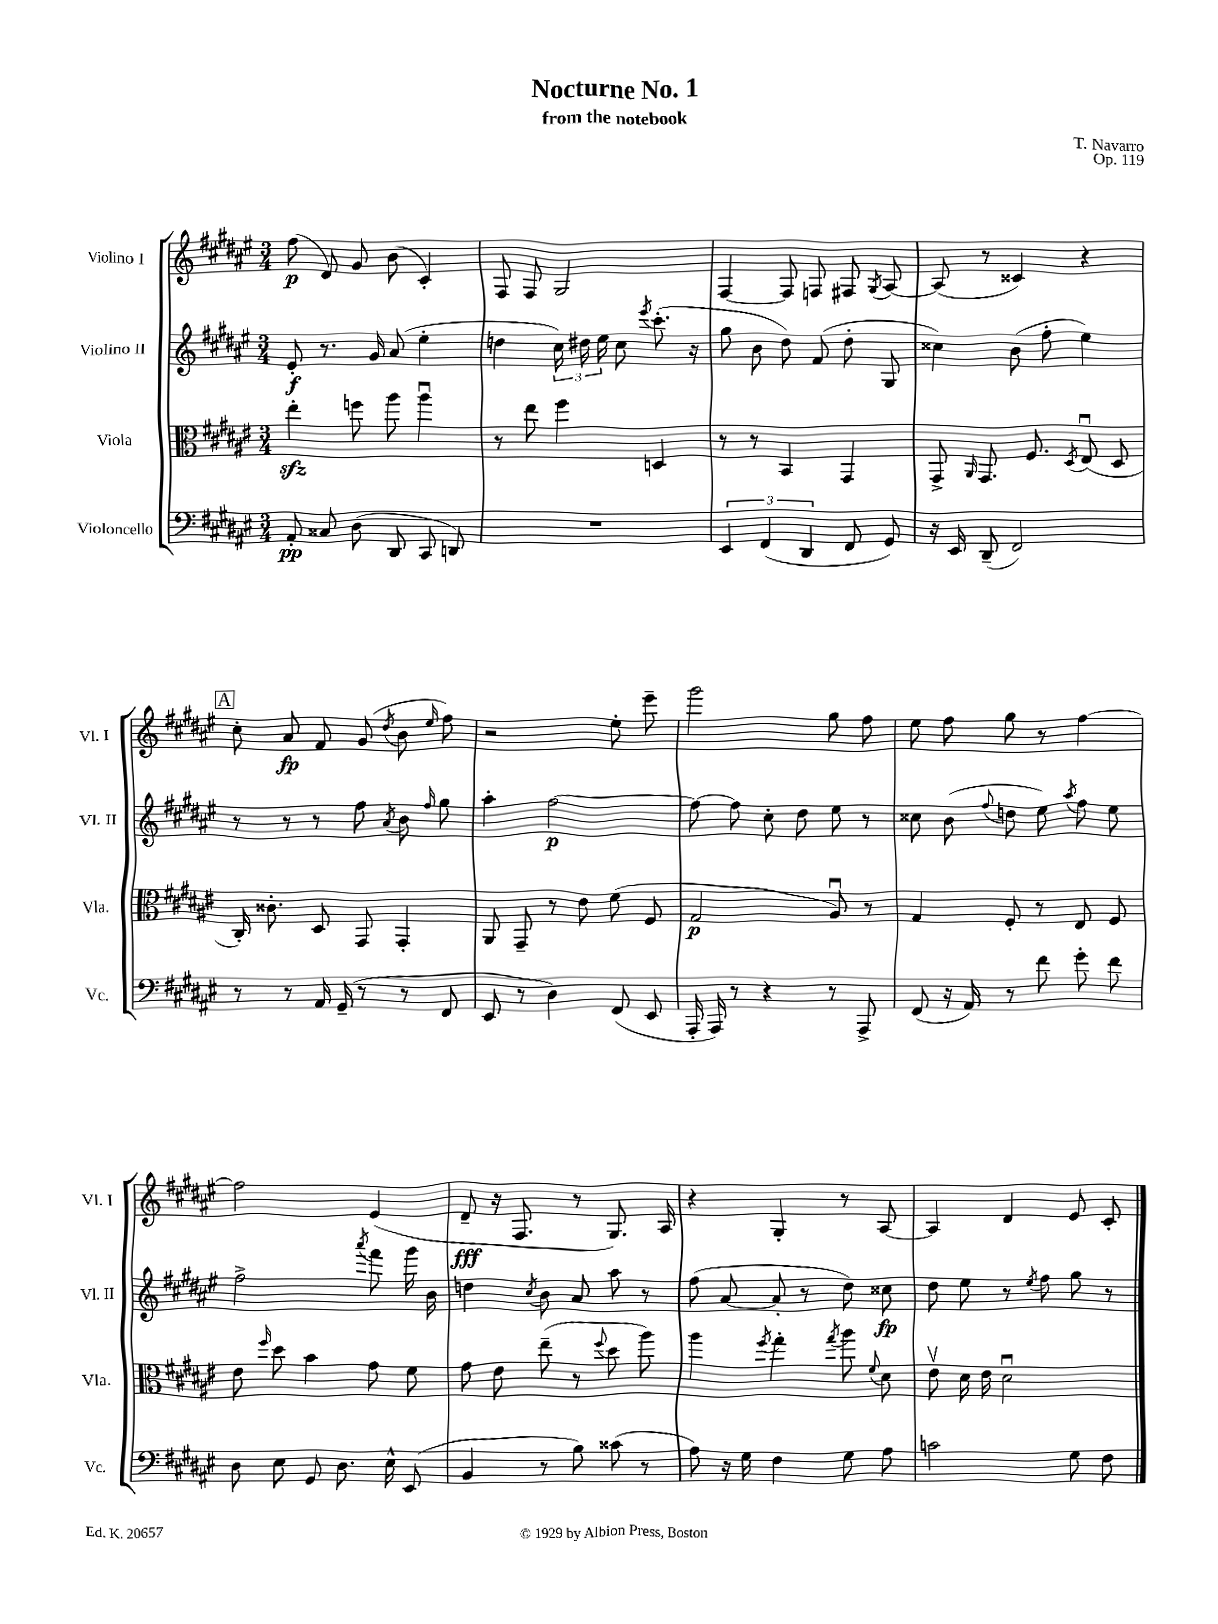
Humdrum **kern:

**kern	**kern	**kern	**kern
*staff4	*staff3	*staff2	*staff1
*clefF4	*clefC3	*clefG2	*clefG2
*k[f#c#g#d#a#e#]	*k[f#c#g#d#a#e#]	*k[f#c#g#d#a#e#]	*k[f#c#g#d#a#e#]
*M3/4	*M3/4	*M3/4	*M3/4
8AA#'	4ee#'	8e#'	(8ff#
8C##	.	8.r	8d#)
(8D#	8ff	.	8g#
.	.	16g#	.
8DD#	8aa#	(8a#	(8b
8CC#	4aa#u	4ee#'	4c#')
8DD)	.	.	.
=	=	=	=
2.r	8r	4dd	8F#
.	8ee#	.	8F#
.	4ff#	24cc#)	2G#
.	.	24dd#	.
.	.	24ee#	.
.	.	8cc#	.
.	.	8qeee#	.
.	4D	(8.ccc#'	.
.	.	16r	.
=	=	=	=
6EE#	8r	8gg#	[4F#
.	8r	8b	.
(6FF#	.	.	.
.	4BB	8dd#)	8F#]
6DD#	.	.	.
.	.	(8f#	8F
8FF#	4GG#	8dd#'	8F#
.	.	.	8qG#
8GG#)	.	8G#	[8A#
=	=	=	=
16r	8GG#^	4cc##)	(8A#]
16EE#	.	.	.
.	16qqAA#	.	.
(8DD#~	8.GG#	.	8r
2FF#)	.	(8b	4c##)
.	8.F#	.	.
.	.	8ff#'	.
.	8qD#	.	.
.	(8E#u	4ee#)	4r
.	8D#	.	.
=	=	=	=
8r	16C#')	8r	8cc#'
.	8.c##'	.	.
8r	.	8r	8a#
16AA#	8D#	8r	8f#
(16GG#~	.	.	.
8r	8GG#	8ff#	(8g#
.	.	8qa#	8qdd#
8r	4GG#'	8b	8b
.	.	16qqff#	16qqee#
8FF#	.	8gg#	8ff#)
=	=	=	=
8EE#	8AA#	4aa#'	2r
8r	8GG#~	.	.
4D#)	8r	[2ff#	.
.	8e#	.	.
(8FF#	(8f#	.	8ee#'
8EE#	8F#	.	8eee#~
=	=	=	=
16AAA#'	2G#	8ff#_	2ggg#
16AAA#)	.	.	.
8r	.	8ff#]	.
4r	.	8cc#'	.
.	.	8dd#	.
8r	8A#u)	8ee#	8gg#
8AAA#^	8r	8r	8ff#
=	=	=	=
(8FF#	4G#	8cc##	8ee#
16r	.	(8b	8ff#
16AA#)	.	.	.
.	.	8qqff#	.
8r	8F#'	8dd	8gg#
8f#	8r	8ee#)	8r
.	.	8qaa#	.
8g#'	8E#	8ff#	[4ff#
8f#	8F#	8ee#	.
=	=	=	=
8D#	8e#	2ff#^	2ff#]
.	16qqff#	.	.
8E#	8dd#	.	.
8GG#	4b	.	.
8.D#	.	.	.
.	.	8qaaa#	.
.	8g#	8fff#	(4e#
16E#^^	.	.	.
(8EE#	8f#	16ggg#	.
.	.	16b	.
=	=	=	=
4BB	8g#	4dd	8d#~
.	8e#	.	16r
.	.	.	8.F#
.	.	8qcc#	.
8r	(8ee#~	8b	.
8B)	8r	8a#	8r
.	8qqff#	.	.
(8c##	8dd#	8aa#	8.G#)
8r	8aa#)	8r	.
.	.	.	16A#
=	=	=	=
8A#)	4aa#	(8ff#	4r
16r	.	[8a#	.
16G#	.	.	.
.	8qff#	.	.
4F#	4gg#'	8a#']	4G#'
.	.	8r	.
.	8qgg#	.	.
8G#	8aa#	8dd#)	8r
.	8qqf#	.	.
8A#	8d#	8cc##	[8A#
=	=	=	=
2c	8e#v	8dd#	4A#]
.	16d#	8ee#	.
.	16e#	.	.
.	2d#u	8r	4d#
.	.	8qee#	.
.	.	8ff#	.
8G#	.	8gg#	8e#
8F#	.	8r	8c#'
==	==	==	==
*-	*-	*-	*-
